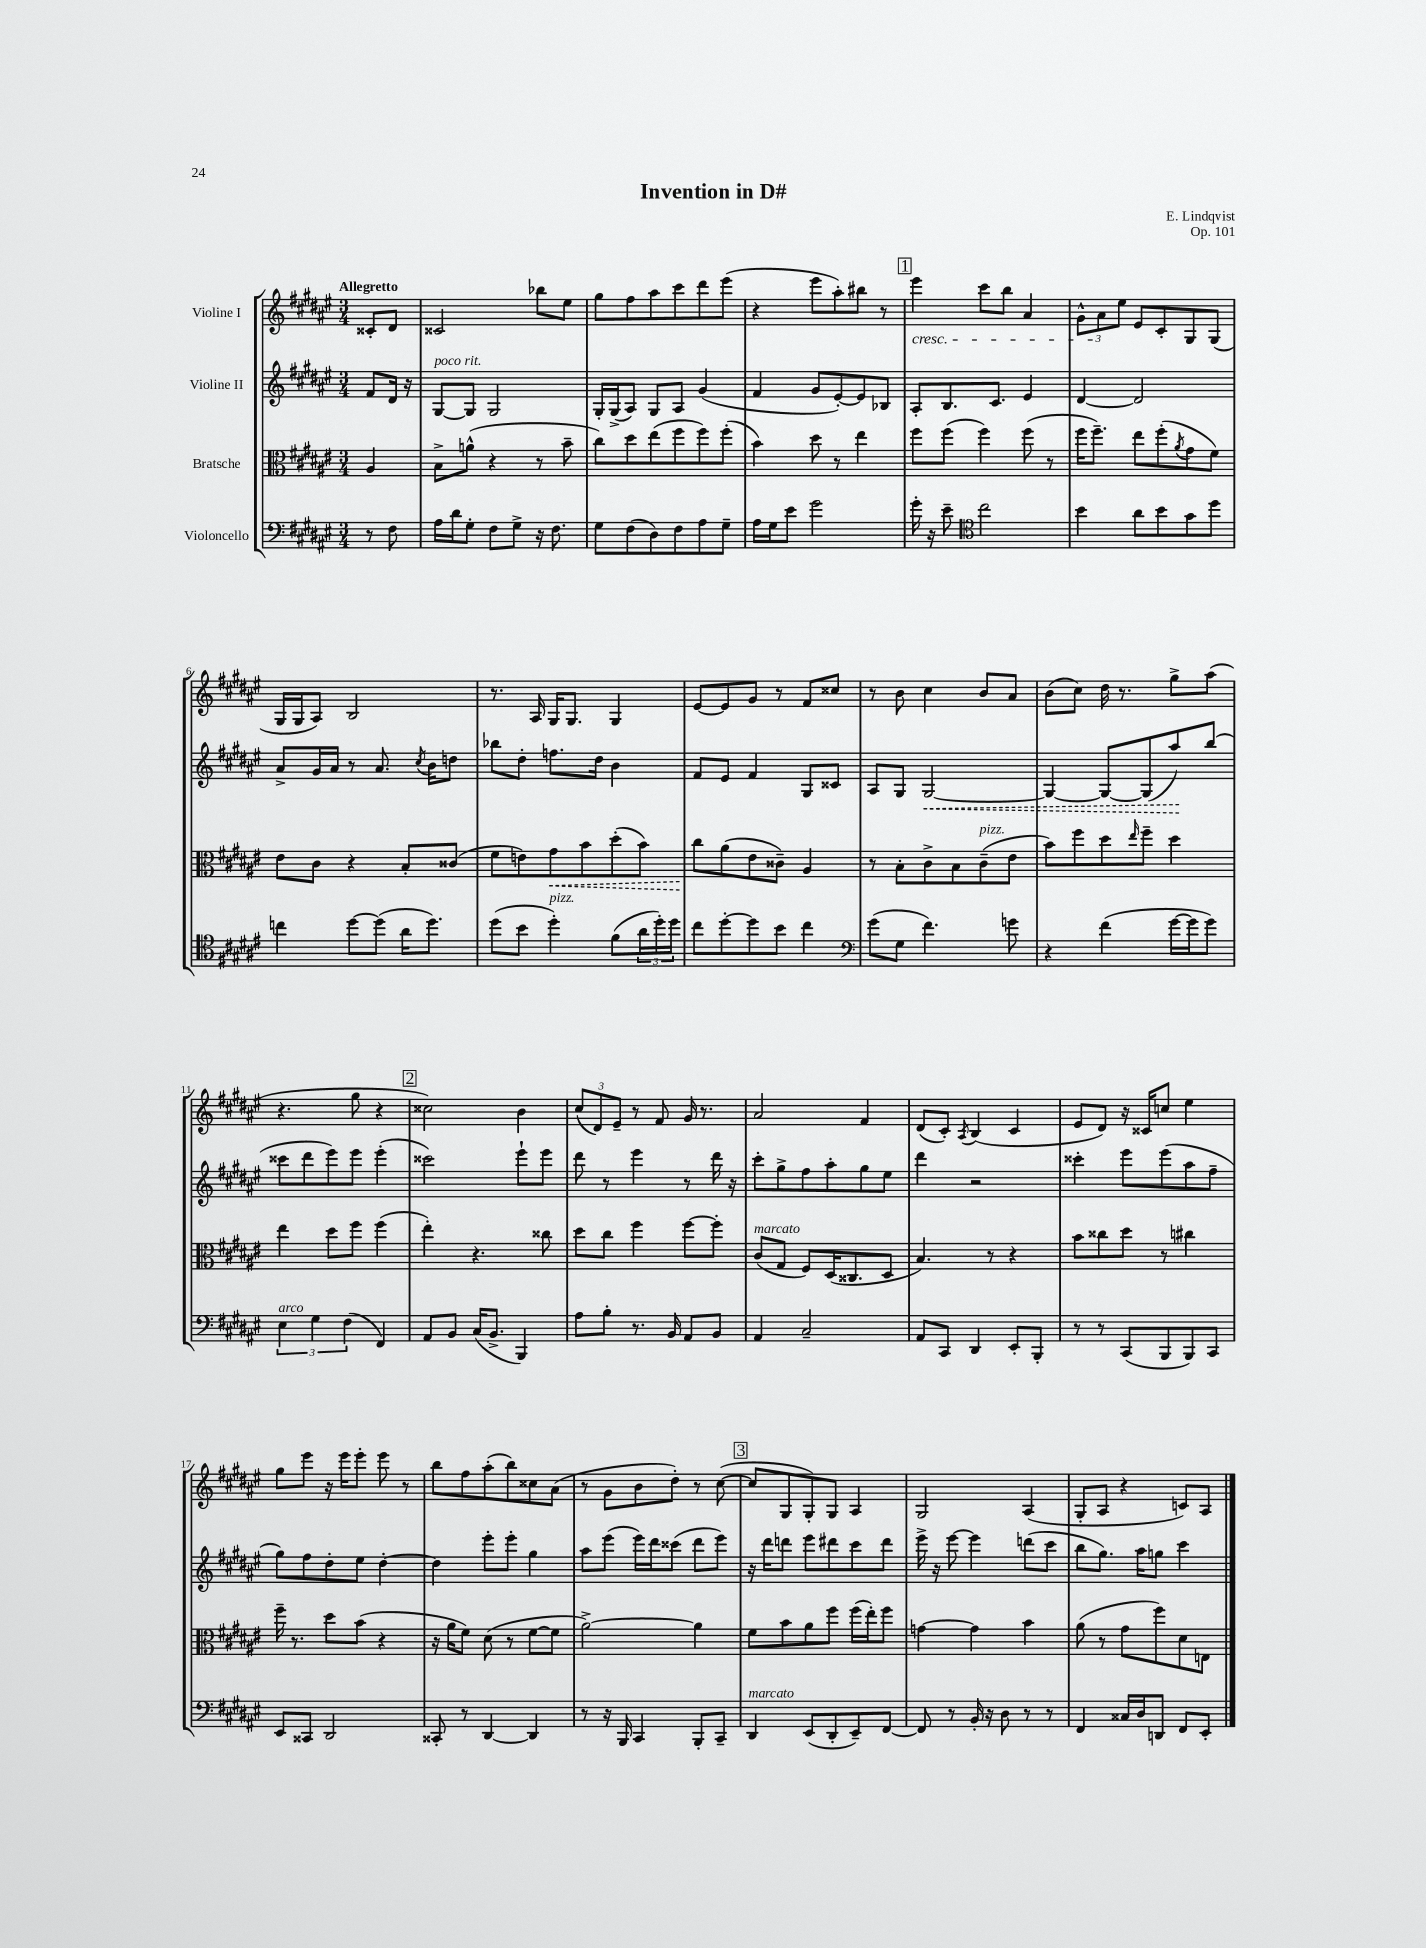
\header { title = "Invention in D#" composer = "E. Lindqvist" opus = "Op. 101" }
<<
\new StaffGroup <<
\new Staff = "s0" \with { instrumentName = "Violine I" } {
    \clef treble \key fis \major \numericTimeSignature \time 3/4 \partial 4 \tempo "Allegretto"
    cisis'8-. dis'8 |
    cisis'2 bes''8 eis''8 |
    gis''8 fis''8 ais''8 cis'''8 dis'''8 eis'''8( |
    r4 eis'''8 ais''8-.) bis''8 r8 |
    \mark \markup { \box "1" } eis'''4\cresc cis'''8 b''8 ais'4 |
    \tuplet 3/2 { gis'8-^ ais'8\! eis''8 } eis'8 cis'8-. gis8 gis8( |
    gis16 gis16 ais8) b2 |
    r8. ais16 gis16 gis8. gis4 |
    eis'8~ eis'8 gis'8 r8 fis'8 cisis''8 |
    r8 b'8 cis''4 b'8 ais'8 |
    b'8( cis''8) dis''16 r8. gis''8-> ais''8( |
    r4. gis''8 r4 |
    \mark \markup { \box "2" } cisis''2) b'4 |
    \tuplet 3/2 { cis''8( dis'8) eis'8-- } r8 fis'8 gis'16 r8. |
    ais'2 fis'4 |
    dis'8( cis'8-.) \acciaccatura { ais8 } b4( cis'4 |
    eis'8 dis'8) r16 cisis'16 c''8 eis''4 |
    gis''8 eis'''8 r16 eis'''16 eis'''8-. eis'''8 r8 |
    b''8 fis''8 ais''8-.( b''8) cisis''8 ais'8( |
    r8 gis'8 b'8 dis''8-.) r8 cis''8~( |
    \mark \markup { \box "3" } cis''8 gis8 gis8-.) gis8 ais4 |
    gis2 ais4( |
    gis8-. ais8 r4 c'8) ais8 \bar "|." |
}
\new Staff = "s1" \with { instrumentName = "Violine II" } {
    \clef treble \key fis \major \numericTimeSignature \time 3/4 \partial 4
    fis'8 dis'16 r16 |
    gis8~^\markup { \italic "poco rit." } gis8 gis2 |
    gis16-. gis16->( ais8) gis8 ais8 gis'4( |
    fis'4 gis'8 eis'8~-.) eis'8 bes8 |
    \mark \markup { \box "1" } ais8-. b8. cis'8. eis'4 |
    dis'4~ dis'2 |
    ais'8-> gis'16 ais'16 r8 ais'8. \acciaccatura { cis''8 } b'16 d''8 |
    bes''8 dis''8-. f''8. dis''16 b'4 |
    fis'8 eis'8 fis'4 gis8 cisis'8 |
    ais8 gis8 \once \override Hairpin.style = #'dashed-line gis2~\< |
    gis4~ gis8~ gis8( ais''8\!) b''8( |
    cisis'''8 dis'''8 eis'''8) eis'''8 eis'''4-.( |
    \mark \markup { \box "2" } cisis'''2) eis'''8-! eis'''8 |
    dis'''8 r8 eis'''4 r8 dis'''16 r16 |
    cis'''8-. gis''8-> fis''8 ais''8-. gis''8 eis''8 |
    dis'''4 r2 |
    cisis'''4-. eis'''8 eis'''8( ais''8 fis''8-- |
    gis''8) fis''8 dis''8-. eis''8 dis''4~-. |
    dis''4 eis'''8-. eis'''8-. gis''4 |
    ais''8 eis'''8( eis'''16) dis'''16 cisis'''8( dis'''8 eis'''8) |
    \mark \markup { \box "3" } r16 dis'''16 d'''8 eis'''8 dis'''8 cis'''8 dis'''8 |
    eis'''16-> r16 eis'''8~ eis'''4 d'''8( cis'''8 |
    b''8 gis''8.) ais''16 g''8 cis'''4 \bar "|." |
}
\new Staff = "s2" \with { instrumentName = "Bratsche" } {
    \clef alto \key fis \major \numericTimeSignature \time 3/4 \partial 4
    ais4 |
    b8-> a'8-^( r4 r8 b'8-- |
    cis''8) dis''8 eis''8( fis''8 fis''8) fis''8-.( |
    b'4) dis''8 r8 eis''4 |
    \mark \markup { \box "1" } fis''8 fis''8( fis''4) fis''8( r8 |
    fis''16 fis''8.--) eis''8 fis''8-.( \acciaccatura { ais'8 } gis'8 fis'8) |
    eis'8 cis'8 r4 b8-. cisis'8( |
    fis'8 e'8) \once \override Hairpin.style = #'dashed-line gis'8\< b'8 dis''8-.( b'8) |
    cis''8\! ais'8( eis'8 cisis'8--) ais4 |
    r8 b8-. cis'8-> b8 cis'8--^\markup { \italic "pizz." }( eis'8 |
    b'8) fis''8 dis''8 \grace { eis''16 } fis''8-- dis''4 |
    eis''4 dis''8 fis''8 fis''4( |
    \mark \markup { \box "2" } eis''4-.) r4. cisis''8 |
    dis''8 cis''8 fis''4 fis''8~ fis''8-. |
    cis'8^\markup { \italic "marcato" }( gis8 fis8) dis16( cisis8. dis8 |
    b4.) r8 r4 |
    b'8 cisis''8 dis''8 r8 cis''4 |
    fis''16-- r8. dis''8 b'8( r4 |
    r16 ais'16 fis'8) dis'8( r8 fis'8~ fis'8 |
    ais'2~->) ais'4 |
    \mark \markup { \box "3" } fis'8 b'8 ais'8 fis''8 fis''16( eis''16-.) fis''8 |
    g'4~ g'4 b'4 |
    ais'8( r8 gis'8 fis''8) dis'8 e8 \bar "|." |
}
\new Staff = "s3" \with { instrumentName = "Violoncello" } {
    \clef bass \key fis \major \numericTimeSignature \time 3/4 \partial 4
    r8 fis8 |
    ais16 dis'16 gis8-. fis8 gis8-> r16 fis8. |
    gis8 fis8( dis8) fis8 ais8 gis8-- |
    ais16 gis16 eis'8 gis'2 |
    \mark \markup { \box "1" } gis'16-. r16 eis'8-- \clef tenor cis''2 |
    b'4 ais'8 b'8 gis'8 dis''8 |
    c''4 dis''8~ dis''8( ais'16 dis''8.) |
    dis''8( b'8 dis''4-.^\markup { \italic "pizz." }) fis'8( \tuplet 3/2 { ais'16 dis''16-.) dis''16 } |
    cis''8 dis''8~-. dis''8 b'8 cis''4 |
    \clef bass gis'8( gis8 fis'4.) g'8 |
    r4 fis'4( gis'16~ gis'16 gis'8) |
    \tuplet 3/2 { eis4^\markup { \italic "arco" } gis4 fis4( } fis,4) |
    \mark \markup { \box "2" } ais,8 b,8 cis16( b,8.-> b,,4) |
    ais8 b8-. r8. b,16 ais,8 b,8 |
    ais,4 cis2-- |
    ais,8 cis,8 dis,4 eis,8-. b,,8-. |
    r8 r8 cis,8( b,,8 b,,8) cis,8 |
    eis,8 cisis,8 dis,2 |
    cisis,8-. r8 dis,4~ dis,4 |
    r8 r16 b,,16 cis,4 b,,8-. cis,8-- |
    \mark \markup { \box "3" } dis,4^\markup { \italic "marcato" } eis,8( dis,8-. eis,8--) fis,8~ |
    fis,8 r8 b,16-. r16 dis8 r8 r8 |
    fis,4 cisis16 dis16 d,8 fis,8 eis,8-. \bar "|." |
}
>>
>>
